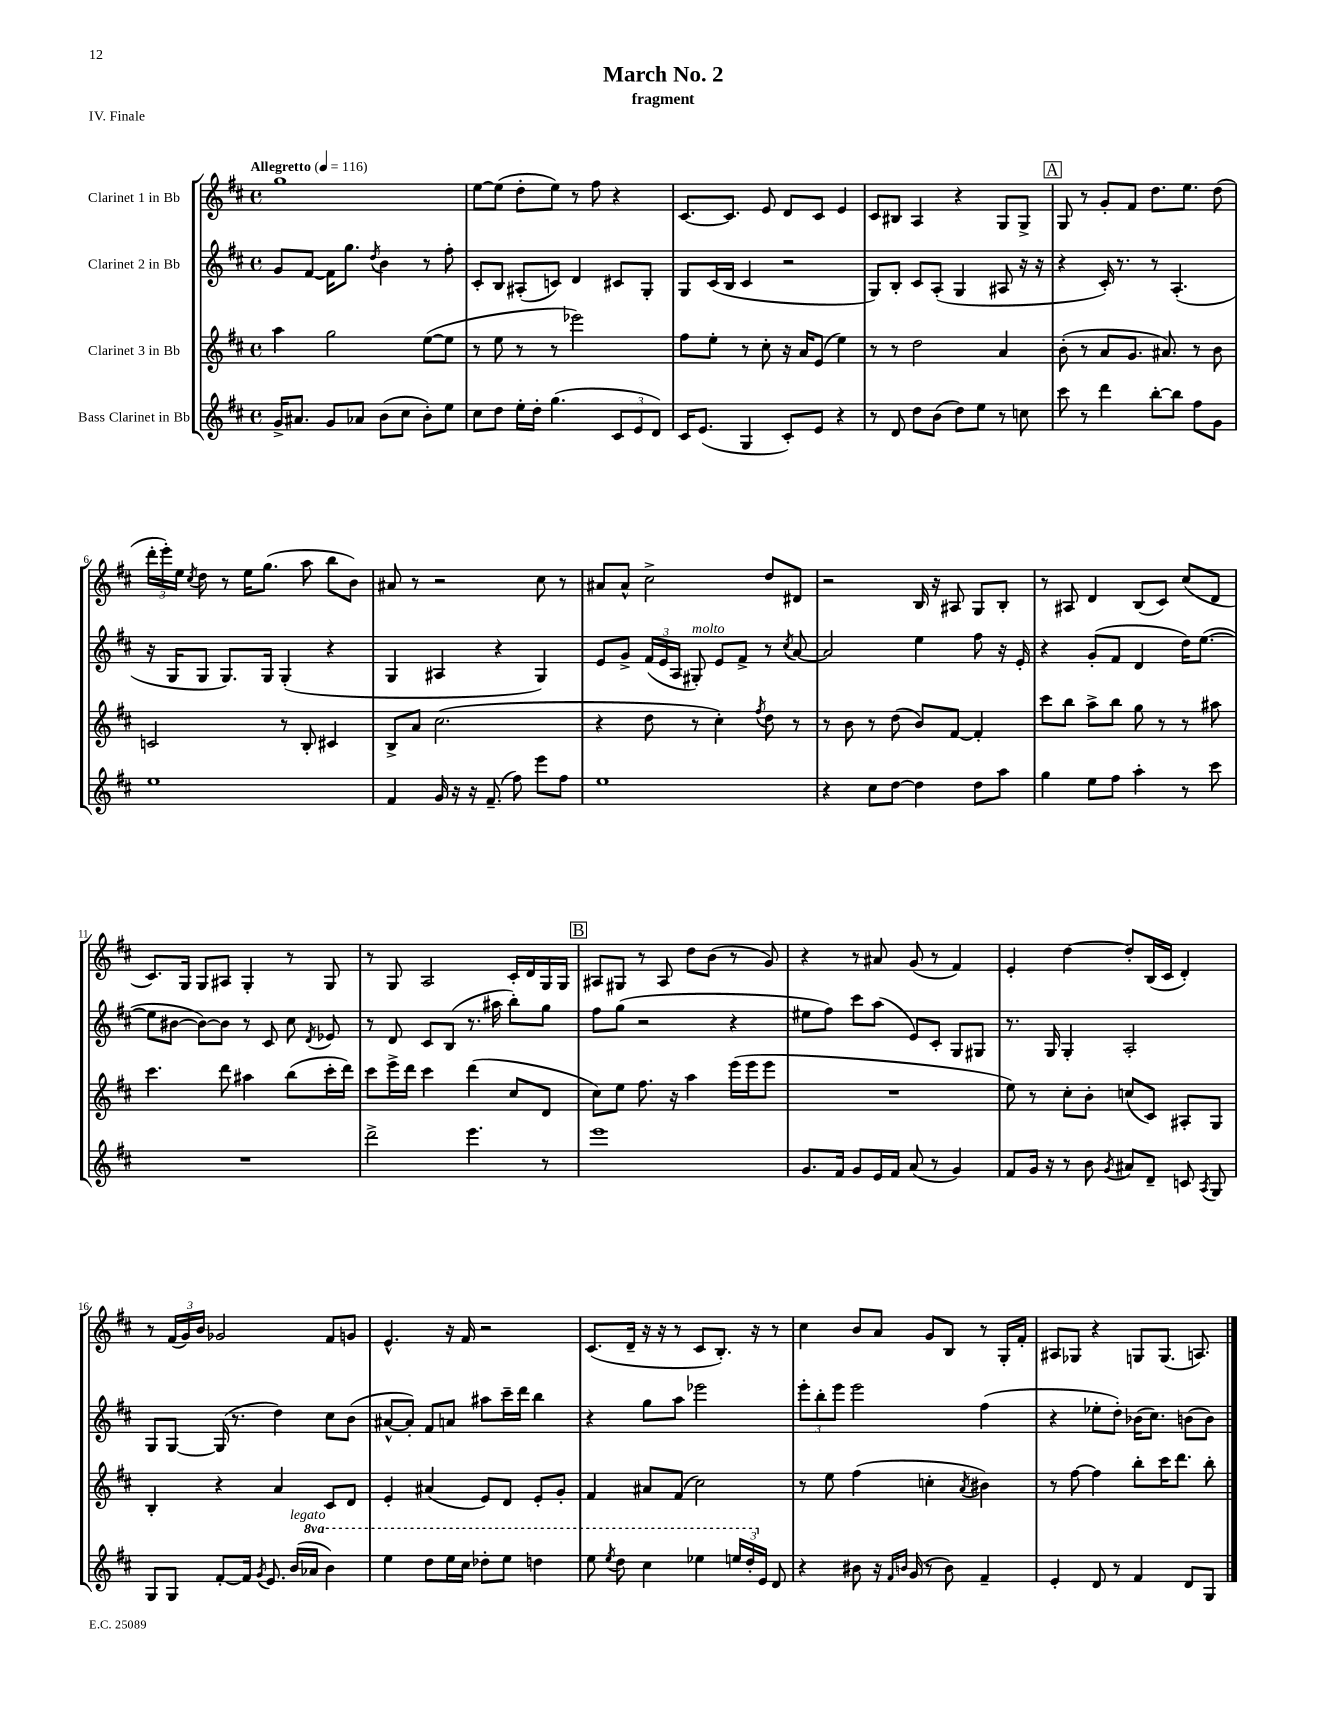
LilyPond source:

\header { title = "March No. 2" subtitle = "fragment" piece = "IV. Finale" }
<<
\new StaffGroup <<
\new Staff = "s0" \with { instrumentName = "Clarinet 1 in Bb" } {
    \clef treble \key d \major \defaultTimeSignature \time 4/4 \tempo "Allegretto" 4 = 116
    \autoBeamOff g''1 |
    e''8[~ e''8]( d''8[-. e''8]) r8 fis''8 r4 |
    cis'8.[~ cis'8.] e'8 d'8[ cis'8] e'4 |
    cis'8[ bis8] a4 r4 g8[ g8]-> |
    \mark \markup { \box "A" } g8 r8 g'8[-. fis'8] d''8.[ e''8.] d''8( |
    \tuplet 3/2 { d'''16[-. e'''16-.) e''16] } \acciaccatura { cis''8 } d''8 r8 e''16[ g''8.]( a''8 b''8[ b'8]) |
    ais'8 r8 r2 cis''8 r8 |
    ais'8[ ais'8]-^ cis''2-> d''8[ dis'8] |
    r2 b16 r16 ais8 g8[ b8]-. |
    r8 ais8 d'4 b8[( cis'8]) cis''8[( d'8] |
    cis'8.[) g16] g8[ ais8] g4-. r8 g8 |
    r8 g8 a2 cis'16[-. d'16 g16 g16] |
    \mark \markup { \box "B" } ais8[ gis8] r8 ais8 d''8[ b'8]( r8 g'8) |
    r4 r8 ais'8 g'8( r8 fis'4) |
    e'4-. d''4~ d''8[-. b16( cis'16] d'4-.) |
    r8 \tuplet 3/2 { fis'16[( g'16) b'16] } ges'2 fis'8[ g'8] |
    e'4.-^ r16 fis'16 r2 |
    cis'8.[( d'16]-- r16 r16 r8 cis'8[ b8.]-.) r16 r8 |
    cis''4 b'8[ a'8] g'8[ b8] r8 g16[-. fis'16]-. |
    ais8[ ges8] r4 g8[ g8.]( a8.) \bar "|." |
}
\new Staff = "s1" \with { instrumentName = "Clarinet 2 in Bb" } {
    \clef treble \key d \major \defaultTimeSignature \time 4/4
    \autoBeamOff g'8[ fis'8]~ fis'16[ g''8.] \acciaccatura { d''8 } b'4 r8 fis''8-. |
    cis'8[-. b8] ais8[-.( c'8]) d'4 cis'8[ g8]-. |
    g8[ cis'16( b16] cis'4 r2 |
    g8[) b8]-. cis'8[ a8]-.( g4 ais8 r16 r16 |
    \mark \markup { \box "A" } r4 cis'16-.) r8. r8 a4.-.( |
    r16 g16[ g8] g8.[) g16] g4-.( r4 |
    g4 ais4 r4 g4) |
    e'8[ g'8]-> \tuplet 3/2 { fis'16[( e'16 a16] } gis8-.^\markup { \italic "molto" }) e'8[ fis'8]-> r8 \acciaccatura { cis''8 } a'8~ |
    a'2 e''4 fis''8 r16 e'16-. |
    r4 g'8[-.( fis'8] d'4 d''16[) e''8.]~( |
    e''8[ bis'8]~ bis'8[~) bis'8] r8 cis'8 cis''8 \acciaccatura { d'8 } ees'8 |
    r8 d'8 cis'8[ b8]( r8. ais''16 b''8[-.) g''8] |
    \mark \markup { \box "B" } fis''8[ g''8]( r2 r4 |
    eis''8[ fis''8]) cis'''8[ a''8]( e'8[) cis'8]-. g8[ gis8] |
    r8. g16 g4-. a2-. |
    g8[ g8]~ g16( r8. d''4) cis''8[ b'8]( |
    ais'8[~-^ ais'8]-.) fis'8[ a'8] ais''8[ cis'''16-- d'''16] b''4 |
    r4 g''8[ a''8] ees'''2 |
    \tuplet 3/2 { e'''8[-. b''8-. e'''8] } e'''2 fis''4( |
    r4 ees''8[-. d''8]-.) bes'16[( cis''8.]) b'8[( b'8]) \bar "|." |
}
\new Staff = "s2" \with { instrumentName = "Clarinet 3 in Bb" } {
    \clef treble \key d \major \defaultTimeSignature \time 4/4
    \autoBeamOff a''4 g''2 e''8[~( e''8] |
    r8 e''8 r8 r8 ees'''2) |
    fis''8[ e''8]-. r8 cis''8-. r16 a'16[ e'8]( e''4) |
    r8 r8 d''2 a'4 |
    \mark \markup { \box "A" } b'8-.( r8 a'8[ g'8.] ais'8.) r8 b'8 |
    c'2 r8 b8-. cis'4 |
    b8[-> a'8] cis''2.( |
    r4 d''8 r8 cis''4-.) \acciaccatura { fis''8 } d''8 r8 |
    r8 b'8 r8 d''8( b'8[) fis'8]~ fis'4-. |
    cis'''8[ b''8] a''8[-> b''8] g''8 r8 r8 ais''8 |
    cis'''4. d'''8 ais''4 b''8[( cis'''16-. d'''16]) |
    cis'''8[ e'''16-> d'''16] cis'''4 d'''4( cis''8[ d'8] |
    \mark \markup { \box "B" } cis''8[) e''8] fis''8. r16 a''4 e'''16[( e'''16 e'''8] |
    R1 |
    e''8) r8 cis''8[-. b'8]-. c''8[( cis'8]) ais8[-. g8] |
    b4-. r4 a'4 cis'8[ d'8] |
    e'4-. ais'4( e'8[) d'8] e'8[-. g'8]-. |
    fis'4 ais'8[ fis'8]( cis''2) |
    r8 e''8 fis''4( c''4-. \acciaccatura { a'8 } bis'4) |
    r8 fis''8~ fis''4 b''8[-. cis'''16 d'''8.] b''8-. \bar "|." |
}
\new Staff = "s3" \with { instrumentName = "Bass Clarinet in Bb" } {
    \clef treble \key d \major \defaultTimeSignature \time 4/4 \set Staff.ottavationMarkups = #ottavation-simple-ordinals
    \autoBeamOff g'16[-> ais'8.] g'8[ aes'8] b'8[( cis''8] b'8[-.) e''8] |
    cis''8[ d''8] e''16[-. d''16]-. g''4.( \tuplet 3/2 { cis'8[ e'8 d'8]) } |
    cis'16[ e'8.]( g4 cis'8[-.) e'8] r4 |
    r8 d'8 d''8[ b'8]( d''8[) e''8] r8 c''8 |
    \mark \markup { \box "A" } cis'''8 r8 d'''4 b''8[~-. b''8] fis''8[ g'8] |
    e''1 |
    fis'4 g'16 r16 r16 fis'8.--( fis''8) e'''8[ fis''8] |
    e''1 |
    r4 cis''8[ d''8]~ d''4 d''8[ a''8] |
    g''4 e''8[ fis''8] a''4-. r8 cis'''8 |
    R1 |
    d'''2-> e'''4. r8 |
    \mark \markup { \box "B" } e'''1 |
    g'8.[ fis'16] g'8[ e'16 fis'16] a'8( r8 g'4) |
    fis'8[ g'16] r16 r8 b'8 \acciaccatura { g'8 } ais'8[ d'8]-- c'8 \acciaccatura { a8 } g8 |
    g8[ g8] fis'8[~-. fis'16] \acciaccatura { g'8 } e'8. b'16[^\markup { \italic "legato" }( \ottava #1 aes''16] b''4) |
    e'''4 d'''8[ e'''16 cis'''16] des'''8[-. e'''8] d'''4 |
    e'''8 \acciaccatura { e'''8 } d'''8 cis'''4 ees'''4 \tuplet 3/2 { e'''16[ d'''16-. \ottava #0 e'16] } d'8 |
    r4 bis'8 r16 \grace { fis'16[ b'16] } g'16( r8 b'8) fis'4-- |
    e'4-. d'8 r8 fis'4 d'8[ g8] \bar "|." |
}
>>
>>
